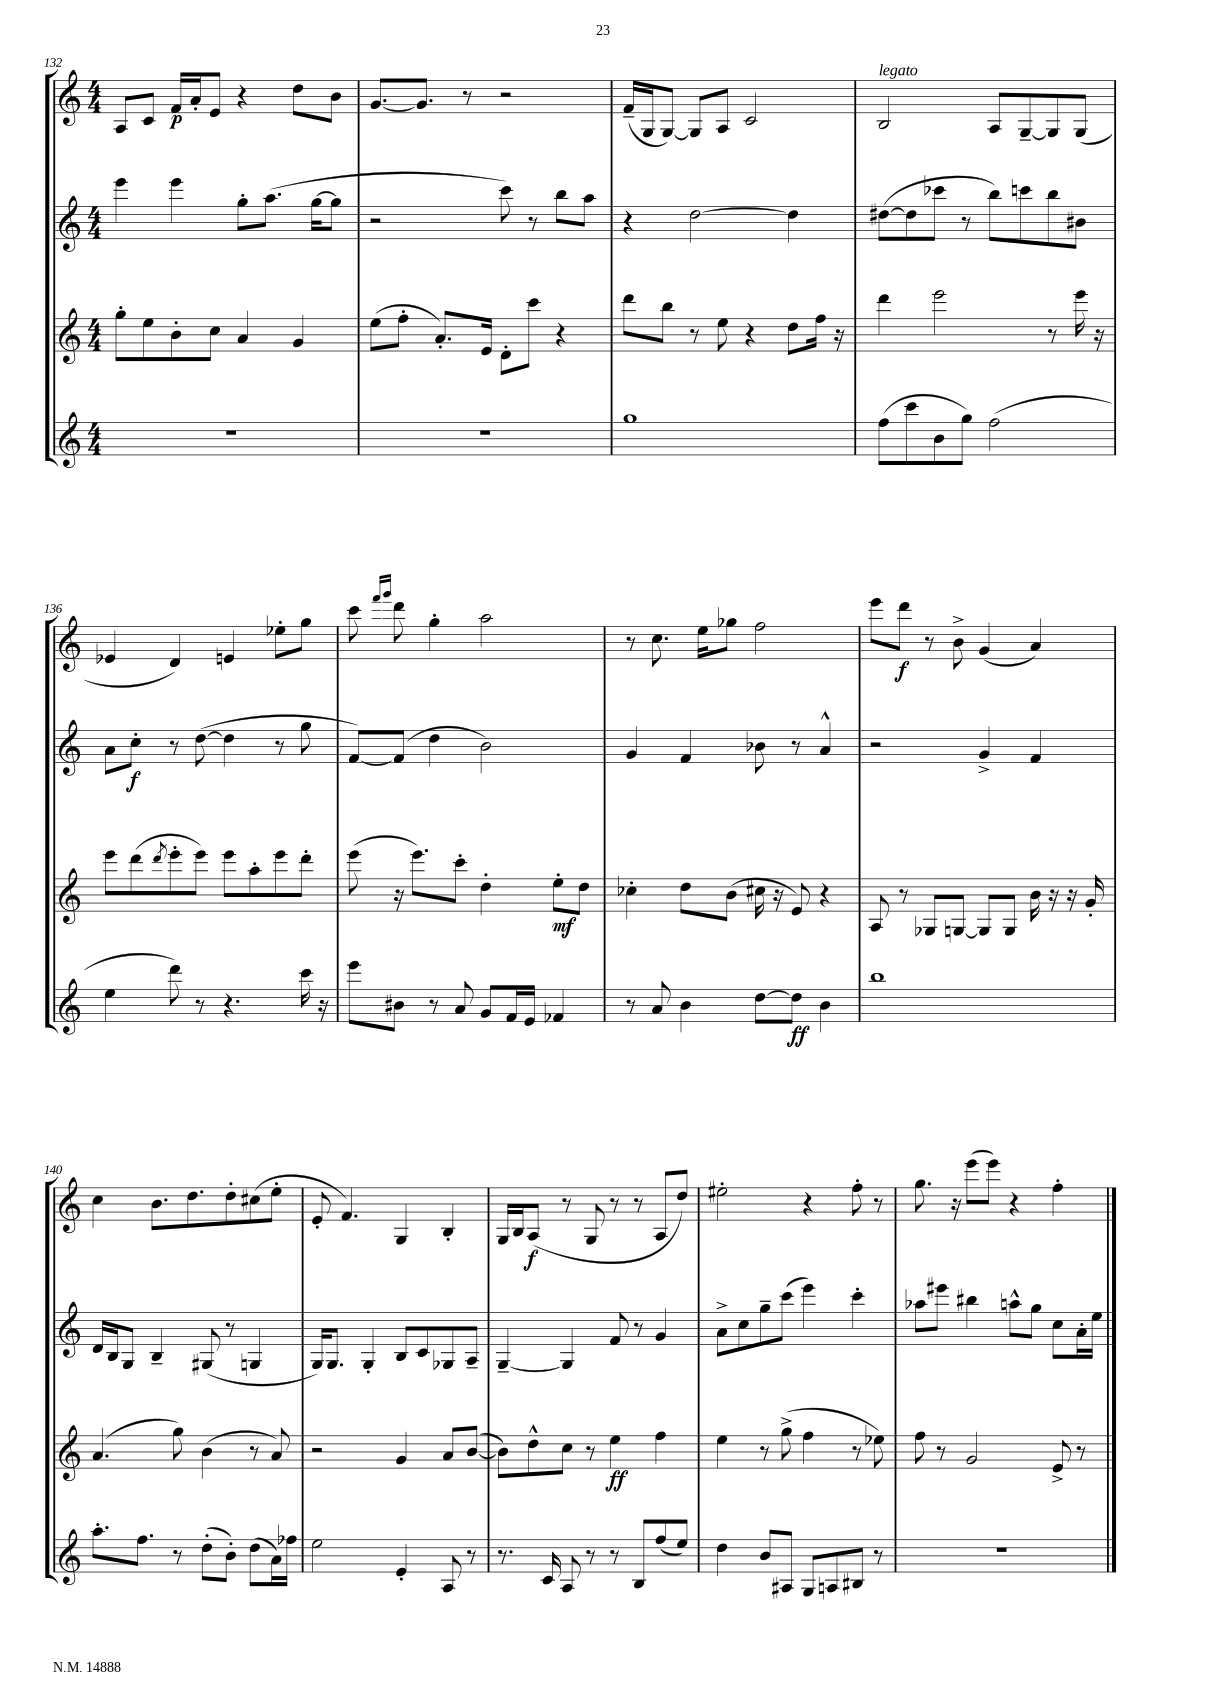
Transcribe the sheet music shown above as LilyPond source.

<<
\new StaffGroup <<
\new Staff = "s0" {
    \clef treble \key c \major \numericTimeSignature \time 4/4
    a8 c'8 f'16\p a'16-. e'8 r4 d''8 b'8 |
    g'8.~ g'8. r8 r2 |
    f'16--( g16 g8~) g8 a8 c'2 |
    b2^\markup { \italic "legato" } a8 g8~-- g8 g8( |
    ees'4 d'4) e'4 ees''8-. g''8 |
    c'''8 \grace { f'''16 g'''16 } d'''8 g''4-. a''2 |
    r8 c''8. e''16 ges''8 f''2 |
    e'''8 d'''8\f r8 b'8-> g'4( a'4) |
    c''4 b'8. d''8. d''8-. cis''8( e''8-. |
    e'8-. f'4.) g4 b4-. |
    g16 b16 a8\f( r8 g8 r8 r8 a8 d''8) |
    eis''2-. r4 f''8-. r8 |
    g''8. r16 e'''8( e'''8) r4 f''4-. \bar "|." |
}
\new Staff = "s1" {
    \clef treble \key c \major \numericTimeSignature \time 4/4
    e'''4 e'''4 g''8-. a''8.( g''16~ g''8 |
    r2 c'''8) r8 b''8 a''8 |
    r4 d''2~ d''4 |
    dis''8~( dis''8 ces'''8 r8 b''8) c'''8 b''8 bis'8 |
    a'8 c''8-.\f r8 d''8~( d''4 r8 g''8 |
    f'8~) f'8( d''4 b'2) |
    g'4 f'4 bes'8 r8 a'4-^ |
    r2 g'4-> f'4 |
    d'16 b16 g8 b4-- gis8( r8 g4 |
    g16) g8. g4-. b8 c'8 ges8 a8-- |
    g4~-- g4 f'8 r8 g'4 |
    a'8-> c''8 g''8-- c'''8( e'''4) c'''4-. |
    aes''8 eis'''8 bis''4 a''8-^ g''8 c''8 a'16-. e''16 \bar "|." |
}
\new Staff = "s2" {
    \clef treble \key c \major \numericTimeSignature \time 4/4
    g''8-. e''8 b'8-. c''8 a'4 g'4 |
    e''8( f''8-. a'8.-.) e'16 d'8-. c'''8 r4 |
    d'''8 b''8 r8 e''8 r4 d''8 f''16 r16 |
    d'''4 e'''2 r8 e'''16 r16 |
    e'''8 d'''8( \acciaccatura { d'''8 } e'''8-. e'''8) e'''8 a''8-. e'''8 d'''8-. |
    e'''8( r16 e'''8.) c'''8-. d''4-. e''8-.\mf d''8 |
    ces''4-. d''8 b'8( cis''16 r16 e'8) r4 |
    a8 r8 ges8 g8~ g8 g8 b'16 r16 r16 g'16-. |
    a'4.( g''8) b'4( r8 a'8) |
    r2 g'4 a'8 b'8~( |
    b'8) d''8-^ c''8 r8 e''4\ff f''4 |
    e''4 r8 g''8->( f''4 r8 ees''8) |
    f''8 r8 g'2 e'8-> r8 \bar "|." |
}
\new Staff = "s3" {
    \clef treble \key c \major \numericTimeSignature \time 4/4
    R1 |
    R1 |
    g''1 |
    f''8( c'''8 b'8 g''8) f''2( |
    e''4 d'''8) r8 r4. c'''16 r16 |
    e'''8 bis'8 r8 a'8 g'8 f'16 e'16 fes'4 |
    r8 a'8 b'4 d''8~ d''8\ff b'4 |
    b''1 |
    a''8.-. f''8. r8 d''8-.( b'8-.) d''8( a'16) fes''16 |
    e''2 e'4-. a8 r8 |
    r8. c'16 a8 r8 r8 b8 f''8( e''8) |
    d''4 b'8 ais8 g8 a8 bis8 r8 |
    R1 \bar "|." |
}
>>
>>
\layout { \context { \Score currentBarNumber = #132 } }
